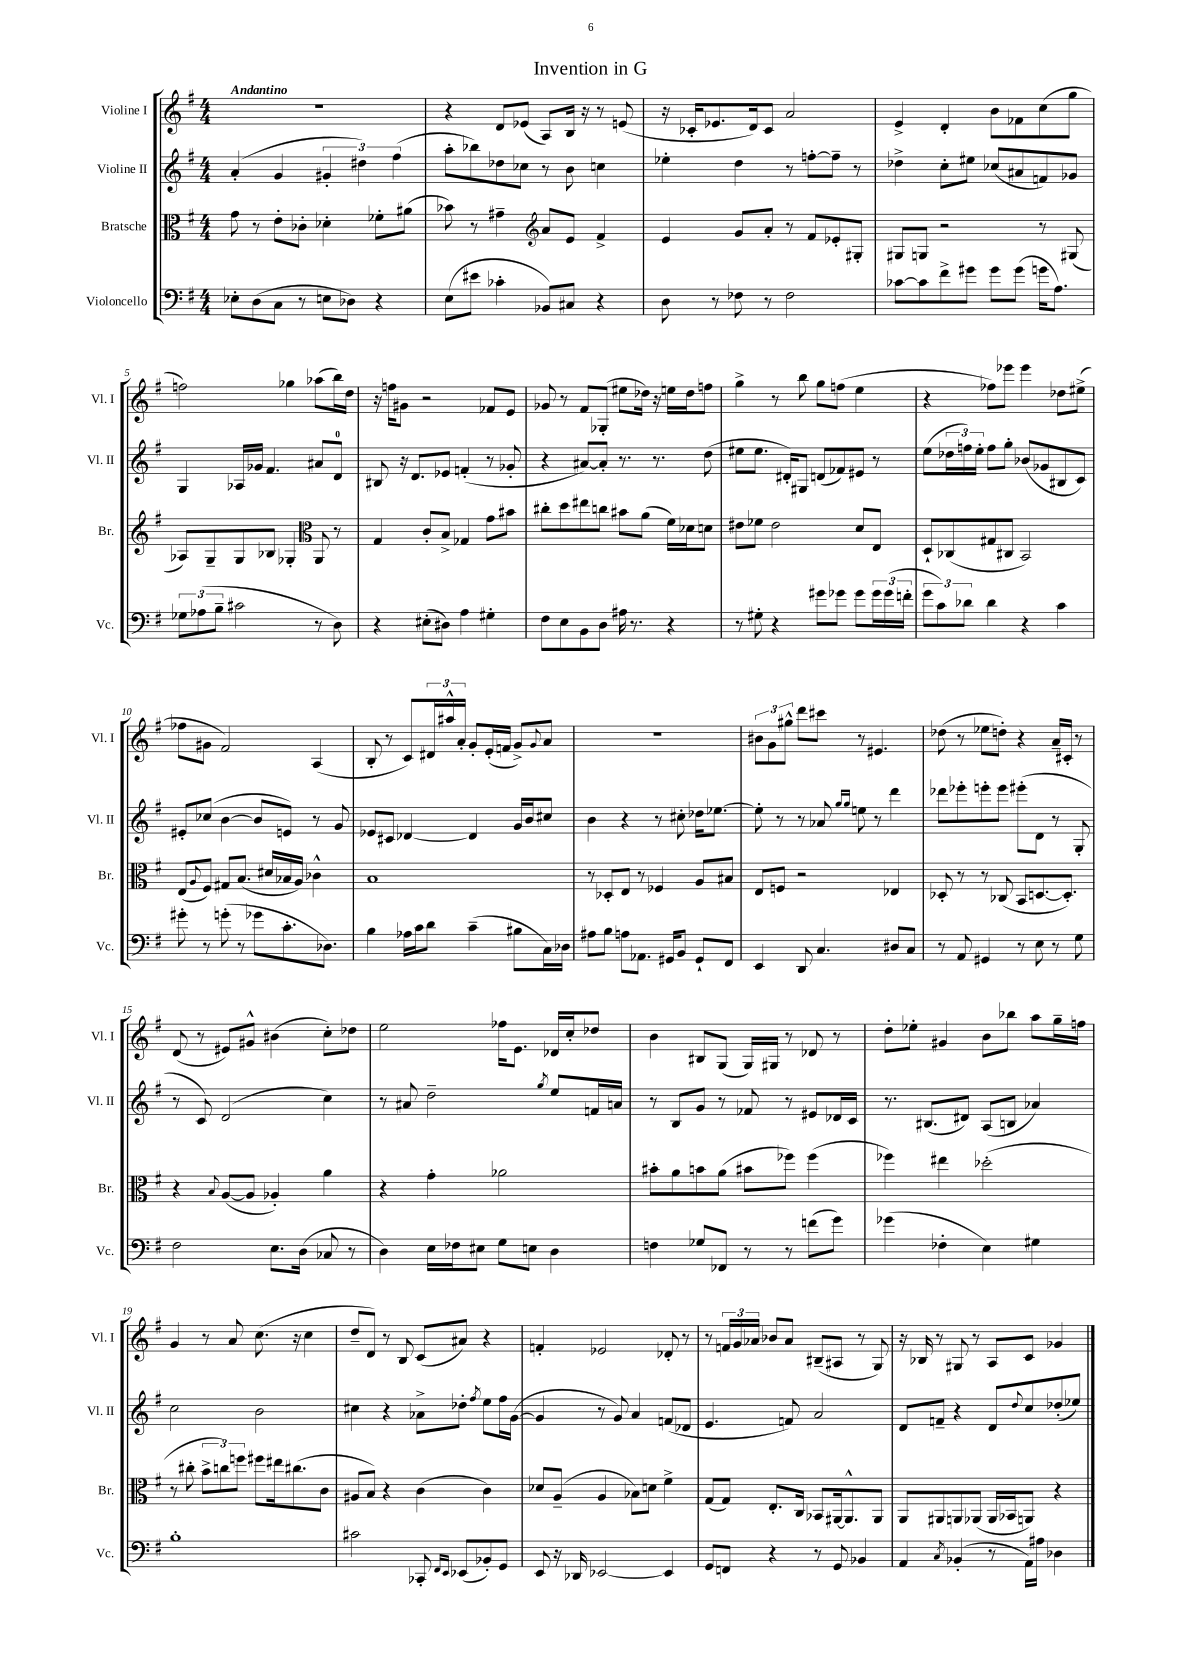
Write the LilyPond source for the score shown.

\header { title = "Invention in G" }
<<
\new StaffGroup <<
\new Staff = "s0" \with { instrumentName = "Violine I" shortInstrumentName = "Vl. I" } {
    \clef treble \key g \major \numericTimeSignature \time 4/4 \tempo "Andantino"
    R1 |
    r4 d'8 ees'8( a8) b16 r16 r8 e'8( |
    r16 ces'16-. ees'8. d'16) ces'8 a'2 |
    e'4-> d'4-. b'8 fes'8 c''8( g''8 |
    f''2) ges''4 aes''8( b''16) d''16 |
    r16 f''16 gis'8 r2 fes'8 e'8 |
    ges'8 r8 fis'8 ges8-.( eis''8 des''16) r16 e''16 des''16 f''8 |
    g''4-> r8 b''8 g''8 f''8( e''4 |
    r4 fes''8) ees'''8 ees'''4 des''8 eis''8->( |
    fes''8 gis'8 fis'2) a4( |
    b8-. r8 c'8) \tuplet 3/2 { dis'16 ais''16-^ a'16-. } g'8-. e'16-.( f'16 g'8->) \appoggiatura { g'8 } a'8 |
    R1 |
    \tuplet 3/2 { bis'8 g'8 gis''8-^ } d'''8 cis'''8 r8 eis'4. |
    des''8( r8 ees''8 d''8-.) r4 a'16-- cis'16-. r8 |
    d'8( r8 eis'8) gis'8-^ bis'4( c''8-.) des''8 |
    e''2 fes''16 e'8. des'16 c''16-. des''8 |
    b'4 bis8 g8( g16) gis16 r8 des'8 r8 |
    d''8-. ees''8-. gis'4 b'8 bes''8 a''8 g''16-- f''16 |
    g'4 r8 a'8 c''8.( r16 c''4 |
    d''8-- d'8) r8 b8 c'8( ais'8) r4 |
    f'4-. ees'2 des'8-. r8 |
    r8 \tuplet 3/2 { f'16 g'16 aes'16 } bes'8 aes'8 bis8--( ais8 r8 g8) |
    r16 bes16 r8 gis8 r8 a8 c'8 ges'4 \bar "|." |
}
\new Staff = "s1" \with { instrumentName = "Violine II" shortInstrumentName = "Vl. II" } {
    \clef treble \key g \major \numericTimeSignature \time 4/4
    a'4-.( g'4 \tuplet 3/2 { gis'4-. dis''4) fis''4( } |
    a''8-. bes''8) des''8 ces''8 r8 b'8 c''4 |
    ees''4-. d''4 r8 f''8~-. f''8-- r8 |
    des''4-> c''8-. eis''8 ces''8( ais'8 f'8) ges'8 |
    g4 aes16 ges'16 fis'4. ais'8 d'8-0 |
    bis8 r16 d'8. ees'8 f'4-.( r8 ges'8-. |
    r4 ais'8~) ais'8-. r8. r8. d''8( |
    eis''8 eis''8. dis'16-.) gis8 d'8( fes'8) eis'8 r8 |
    e''8( \tuplet 3/2 { des''16 f''16) e''16-. } f''8 g''8-. bes'8( ges'8 bis8 c'8) |
    eis'8-. ces''8( b'4~ b'8 e'8) r8 g'8 |
    ees'8 cis'8 des'4~ des'4 g'16 b'16 cis''8 |
    b'4 r4 r8 cis''8-. des''16 ees''8.~ |
    ees''8-. r8 r8 aes'8 \grace { g''16 g''16 } e''8 r8 d'''4 |
    des'''8 ees'''8-. e'''8-. e'''8 eis'''8-.( d'8 r8 g8-. |
    r8 c'8) d'2( c''4) |
    r8 ais'8 d''2-- \acciaccatura { g''8 } e''8 f'16 a'16 |
    r8 b8 g'8 r8 fes'8 r8 eis'8 des'16 c'16 |
    r8. bis8.( dis'8) a8( b8 aes'4) |
    c''2 b'2 |
    cis''4 r4 aes'8-> des''8-. \acciaccatura { fis''8 } e''8 fis''16 g'16~( |
    g'4 r8 g'8) a'4 f'8( des'8 |
    e'4. f'8) a'2 |
    d'8 f'8-- r4 d'8 \appoggiatura { d''8 } c''8 des''8-.( ees''8) \bar "|." |
}
\new Staff = "s2" \with { instrumentName = "Bratsche" shortInstrumentName = "Br." } {
    \clef alto \key g \major \numericTimeSignature \time 4/4
    g'8 r8 e'8-. ces'8-. des'4-. fes'8-. ais'8( |
    bes'8) r8 gis'4-- \clef treble a'8 e'8 fis'4-> |
    e'4 g'8 a'8-. r8 fis'8 ees'8-. gis8-. |
    gis8 g8 r2 r8 gis8( |
    aes8) g8-- g8 bes8 ges4-. \clef alto a,8 r8 |
    g4 c'8-. b8-> ges4 g'8 bis'8 |
    cis''8-. d''8 eis''8 c''8 bis'8 a'8( fis'16) des'16 d'8 |
    eis'8 fes'8 eis'2 d'8 e8 |
    d8-! ces8( gis8 cis8 b,2) |
    e8( \appoggiatura { a8 } fis8) gis8 b8.( dis'16 bes16 a16) ces'4-^ |
    b1 |
    r8 des8-. e8 r8 fes4 a8 bis8 |
    e8 f8 r2 ees4 |
    des8-. r8 r8 ces8( b,8 d8.~ d8.-.) |
    r4 \appoggiatura { b8 } a8~( a8 aes4-.) a'4 |
    r4 g'4-. aes'2 |
    bis'8-. a'8 b'8 a'8( bis'8 fes''8) fes''4( |
    fes''4) eis''4 des''2-.( |
    r8 cis''8-. \tuplet 3/2 { b'8-> c''8) f''8 } fis''8 eis''16 cis''8.( c'8 |
    ais8 b8) r4 c'4( c'4) |
    des'8 a8--( a4 bes8) d'8 fis'4-> |
    g8( g8) e8.-. c16 bes,8 ais,16~ ais,8.-^ ais,8 |
    a,8 ais,8 a,8 aes,8( aes,16 bes,16 a,8) r4 \bar "|." |
}
\new Staff = "s3" \with { instrumentName = "Violoncello" shortInstrumentName = "Vc." } {
    \clef bass \key g \major \numericTimeSignature \time 4/4
    ees8-. d8( c8 r8 e8 des8) r4 |
    e8( eis'8 ces'4-. bes,8) cis8 r4 |
    d8 r8 fes8 r8 fes2 |
    ces'8~ ces'8 fis'8-> gis'8 gis'8 gis'8( g'16 a8.) |
    \tuplet 3/2 { ges8 aes8( b8-- } cis'2 r8 d8) |
    r4 eis8-.( dis8) a4 gis4-. |
    fis8 e8 b,8 d8 ais16 r8. r4 |
    r8 gis8-. r4 gis'8 ges'8 ges'8 \tuplet 3/2 { ges'16 ges'16( f'16-. } |
    \tuplet 3/2 { g'8 c'8) des'8 } des'4 r4 c'4 |
    gis'8-. r8 g'8-.( r8 ges'8 c'8.-. des8.) |
    b4 aes16 c'16 d'8 c'4--( bis8 c16) des16 |
    ais8 b8 a8 aes,8. gis,16 b,8 gis,8-! fis,8 |
    e,4 d,8 c4. dis8 c8 |
    r8 a,8 gis,4 r8 e8 r8 g8 |
    fis2 e8. d16( ces8 r8 |
    d4) e16 fes16 eis8 g8 e8 d4 |
    f4 ges8 fes,8 r8 r8 f'8( g'8) |
    ges'4( fes4-. e4) gis4 |
    b1-. |
    cis'2 ces,8-. \grace { fis,16 e,16 } ees,8( bes,8-.) g,8 |
    e,8 r16 des,16 ees,2~ ees,4 |
    g,8 f,8 r4 r8 g,8 bes,4 |
    a,4 \acciaccatura { c8 } bes,4-.( r8 a,16) ais16 des4 \bar "|." |
}
>>
>>
